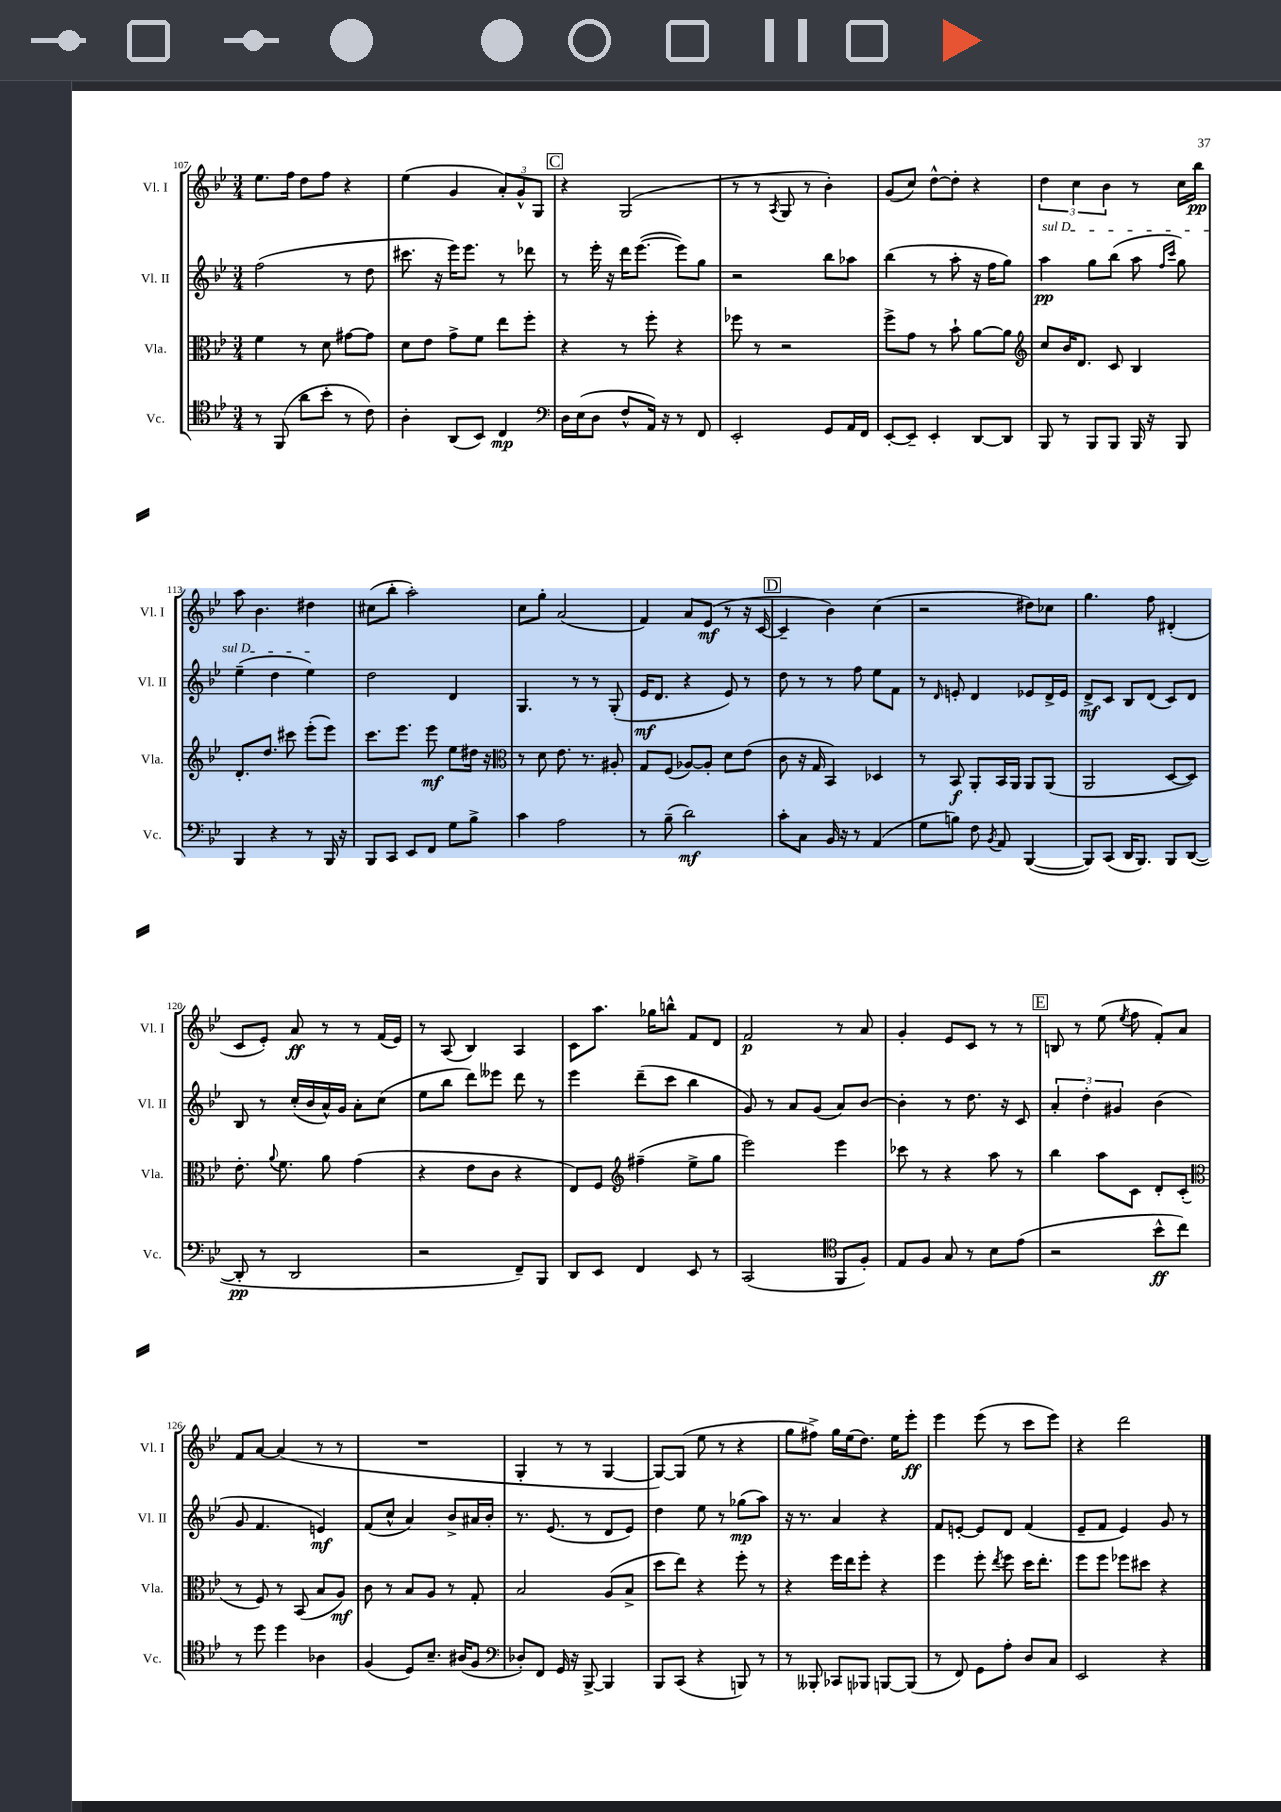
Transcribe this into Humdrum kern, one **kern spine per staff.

**kern	**dynam	**kern	**dynam	**kern	**dynam	**kern	**dynam
*part4	*part4	*part3	*part3	*part2	*part2	*part1	*part1
*staff4	*staff4	*staff3	*staff3	*staff2	*staff2	*staff1	*staff1
*I"Vc.	*	*I"Vla.	*	*I"Vl. II	*	*I"Vl. I	*
*I'Vc.	*	*I'Vla.	*	*I'Vl. II	*	*I'Vl. I	*
*clefC4	*	*clefC3	*	*clefG2	*	*clefG2	*
*k[b-e-]	*	*k[b-e-]	*	*k[b-e-]	*	*k[b-e-]	*
*M3/4	*	*M3/4	*	*M3/4	*	*M3/4	*
=107	=107	=107	=107	=107	=107	=107	=107
8r	.	4f\	.	(2ff\	.	8.ee-\L	.
(8FF/	.	.	.	.	.	.	.
.	.	.	.	.	.	16ff\Jk	.
8a\L	.	8r	.	.	.	8dd\L	.
8b-'\J	.	8d\	.	.	.	8ff\J	.
8r	.	[8g#X\L	.	8r	.	4r	.
8c\)	.	8g#\J]	.	8dd\	.	.	.
=108	=108	=108	=108	=108	=108	=108	=108
4A'\	.	8d\L	.	8.ccc#X\	.	(4ee-\	.
.	.	8e-\J	.	.	.	.	.
.	.	.	.	16r	.	.	.
(8AA/L	.	8g^\L	.	16eee-\KL)	.	4g/	.
.	.	.	.	8.eee-\J	.	.	.
8BB-/J)	.	8f\J	.	.	.	.	.
4C/	mp	8ee-\L	.	8r	.	12a'/L)	.
.	.	.	.	.	.	12g^^/	.
.	.	8ff'\J	.	8ddd-X\	.	.	.
.	.	.	.	.	.	12G/J	.
!!LO:REH:place=s1:t=C
=109	=109	=109	=109	=109	=109	=109	=109
*clefF4	*	*	*	*	*	*	*
16D\LL	.	4r	.	8r	.	4r	.
(16E-\J	.	.	.	.	.	.	.
8D\J	.	.	.	16eee-'\	.	.	.
.	.	.	.	16r	.	.	.
8F^^/L	.	8r	.	16ddd\KL	.	(2G/	.
.	.	.	.	([8.eee-\J	.	.	.
16AA/Jk)	.	8ff'\	.	.	.	.	.
16r	.	.	.	.	.	.	.
8r	.	4r	.	8eee-\L])	.	.	.
8FF/	.	.	.	8gg\J	.	.	.
=110	=110	=110	=110	=110	=110	=110	=110
2EE-'/	.	8ff-X\	.	2r	.	8r	.
.	.	8r	.	.	.	8r	.
.	.	.	.	.	.	8qA/	.
.	.	2r	.	.	.	8G/	.
.	.	.	.	.	.	8r	.
8GG/L	.	.	.	8bb-\L	.	4b-'\)	.
16AA/L	.	.	.	8aa-X\J	.	.	.
16FF/JJ	.	.	.	.	.	.	.
=111	=111	=111	=111	=111	=111	=111	=111
[8EE-'/L	.	8ff^\L	.	(4bb-\	.	(8g/L	.
8EE-~/J]	.	8g\J	.	.	.	8cc/J)	.
4EE-'/	.	8r	.	8r	.	[8dd^^\L	.
.	.	8b-`\	.	8aa'\	.	8dd'\J]	.
[8DD/L	.	[8a\L	.	16r	.	4r	.
.	.	.	.	16ff\KL	.	.	.
8DD/J]	.	8a\J]	.	8gg\J)	.	.	.
=112	=112	=112	=112	=112	=112	=112	=112
*	*	*clefG2	*	*	*	*	*
!	!	!	!	!LO:TX:a:i:t=sul D	!	!	!
8BBB-/	.	8cc/L	.	4aa\	pp	6dd\	.
8r	.	16b-/K	.	.	.	.	.
.	.	.	.	.	.	6cc\	.
.	.	8.d/J	.	.	.	.	.
8BBB-/L	.	.	.	8gg\L	.	.	.
.	.	.	.	.	.	6b-\	.
8BBB-/J	.	8c/	.	(8bb-\J	.	.	.
16BBB-/	.	4B-/	.	8aa\	.	8r	.
16r	.	.	.	.	.	.	.
.	.	.	.	16qqff/LL	.	.	.
.	.	.	.	16qqccc/JJ	.	.	.
8BBB-/	.	.	.	8gg\)	.	16cc\LL	.
.	.	.	.	.	.	16bb-\JJ	pp
!!LO:LB:g=z
=113	=113	=113	=113	=113	=113	=113	=113
4BBB-/	.	8.d'/L	.	(4ee-~\	.	8aa\	.
.	.	.	.	.	.	4.b-\	.
.	.	8.dd/J	.	.	.	.	.
4r	.	.	.	4dd\	.	.	.
.	.	8ccc#X\	.	.	.	.	.
8r	.	(8eee-'\L	.	4ee-\)	.	4dd#X\	.
16BBB-/	.	8eee-\J)	.	.	.	.	.
16r	.	.	.	.	.	.	.
=114	=114	=114	=114	=114	=114	=114	=114
8BBB-/L	.	8.ccc\L	.	2dd\	.	(8cc#X\L	.
8CC/J	.	.	.	.	.	8bb-'\J	.
.	.	8.eee-\J	.	.	.	.	.
8EE-/L	.	.	.	.	.	2aa'\)	.
8FF/J	.	8eee-\	mf	.	.	.	.
8G\L	.	8ee-\L	.	4d/	.	.	.
8B-^\J	.	16dd#X\Jk	.	.	.	.	.
.	.	16r	.	.	.	.	.
=115	=115	=115	=115	=115	=115	=115	=115
*	*	*clefC3	*	*	*	*	*
4c\	.	8r	.	4.G/	.	8cc\L	.
.	.	8d\	.	.	.	8gg'\J	.
2A\	.	8.e-\	.	.	.	(2a/	.
.	.	.	.	8r	.	.	.
.	.	8.r	.	.	.	.	.
.	.	.	.	8r	.	.	.
.	.	8A#X'/	.	(8G'/	.	.	.
=116	=116	=116	=116	=116	=116	=116	=116
8r	.	8G/L	.	16e-/KL	mf	4f/)	.
.	.	.	.	8.d/J	.	.	.
(8B-~\	.	(8F/J	.	.	.	.	.
2d\)	mf	[8A-X/L)	.	4r	.	8a/L	.
.	.	8A-'/J]	.	.	.	(8e-/J	mf
.	.	8d\L	.	8e-/)	.	8r	.
.	.	(8e-\J	.	8r	.	16r	.
.	.	.	.	.	.	[16c/	.
!!LO:REH:place=s1:t=D
=117	=117	=117	=117	=117	=117	=117	=117
8c'\L	.	8c\	.	8dd\	.	4c~/]	.
8C\J	.	16r	.	8r	.	.	.
.	.	16G/	.	.	.	.	.
16BB-/	.	4BB-/)	.	8r	.	4b-\)	.
16r	.	.	.	.	.	.	.
8r	.	.	.	8ff\	.	.	.
(4AA/	.	4D-X/	.	8ee-\L	.	(4cc\	.
.	.	.	.	8f\J	.	.	.
=118	=118	=118	=118	=118	=118	=118	=118
8G\L	.	8r	.	8r	.	2r	.
.	.	.	.	16qqd/	.	.	.
8Bn\J)	.	8BB-/	f	8en'/	.	.	.
8F\	.	8AA'/L	.	4d/	.	.	.
8qBB-/	.	.	.	.	.	.	.
8AA/	.	16BB-/L	.	.	.	.	.
.	.	16AA/JJ	.	.	.	.	.
([4BBB-/	.	8AA/L	.	8e-X/L	.	8dd#X\L)	.
.	.	(8AA/J	.	16d^/L	.	8cc-X\J	.
.	.	.	.	16e-/JJ	.	.	.
=119	=119	=119	=119	=119	=119	=119	=119
8BBB-/L])	.	2AA/	.	8d^/L	mf	4.gg\	.
(8CC/J	.	.	.	8c/J	.	.	.
16DD/KL	.	.	.	8B-/L	.	.	.
8.BBB-/J)	.	.	.	.	.	.	.
.	.	.	.	(8d/J	.	8ff\	.
8BBB-/L	.	[8D/L	.	8c/L)	.	(4d#X'/	.
([8DD/J	.	8D/J])	.	8d/J	.	.	.
!!LO:LB:g=z
=120	=120	=120	=120	=120	=120	=120	=120
8DD'/]	pp	8.e-'\	.	8B-/	.	8c/L	.
8r	.	.	.	8r	.	8e-'/J)	.
.	.	8qqa/	.	.	.	.	.
.	.	8.f\	.	.	.	.	.
2DD/	.	.	.	(16cc'/LL	.	8a/	ff
.	.	.	.	16b-/	.	.	.
.	.	8a\	.	16a^^/)	.	8r	.
.	.	.	.	16g/JJ	.	.	.
.	.	(4g\	.	8a'\L	.	8r	.
.	.	.	.	(8cc\J	.	(16f/LL	.
.	.	.	.	.	.	16e-/JJ)	.
=121	=121	=121	=121	=121	=121	=121	=121
2r	.	4r	.	8ee-\L	.	8r	.
.	.	.	.	8bb-\J	.	(8A/	.
.	.	8e-\L	.	8ddd\L)	.	4B-/)	.
.	.	8c\J	.	8eee--X\J	.	.	.
8FF~/L)	.	4r	.	8ddd\	.	4A/	.
8BBB-/J	.	.	.	8r	.	.	.
=122	=122	=122	=122	=122	=122	=122	=122
8DD/L	.	8E-/L)	.	4eee-\	.	8c\L	.
8EE-/J	.	8F/J	.	.	.	8.aa\J	.
*	*	*clefG2	*	*	*	*	*
4FF/	.	(4ff#X~\	.	(8ddd~\L	.	.	.
.	.	.	.	.	.	16gg-X\KL	.
.	.	.	.	8ccc\J	.	8bbn^^\J	.
8EE-/	.	8ee-^\L	.	4bb-\	.	8f/L	.
8r	.	8gg\J	.	.	.	8d/J	.
=123	=123	=123	=123	=123	=123	=123	=123
(2CC/	.	2eee-\)	.	8g/)	.	2f/	p
.	.	.	.	8r	.	.	.
.	.	.	.	8a/L	.	.	.
.	.	.	.	(8g/J	.	.	.
*clefC4	*	*	*	*	*	*	*
8FF/L	.	4eee-\	.	8a/L)	.	8r	.
8F'/J)	.	.	.	[8b-/J	.	8a/	.
=124	=124	=124	=124	=124	=124	=124	=124
8E-/L	.	8ccc-X\	.	4b-'\]	.	4g'/	.
8F/J	.	8r	.	.	.	.	.
8G/	.	4r	.	8r	.	8e-/L	.
8r	.	.	.	8.dd\	.	8c/J	.
8B-\L	.	8aa\	.	.	.	8r	.
.	.	.	.	16r	.	.	.
(8e-\J	.	8r	.	8c/	.	8r	.
!!LO:REH:place=s1:t=E
=125	=125	=125	=125	=125	=125	=125	=125
2r	.	4bb-\	.	6a'/	.	8Bn/	.
.	.	.	.	.	.	8r	.
.	.	.	.	6dd'\	.	.	.
.	.	8aa\L	.	.	.	(8ee-\	.
.	.	.	.	6g#X/	.	.	.
.	.	.	.	.	.	8qee-/	.
.	.	8c\J	.	.	.	8ff\	.
8b-^^\L	ff	8d'/L	.	(4b-\	.	8f'/L)	.
8cc\J)	.	(8c'/J	.	.	.	8a/J	.
!!LO:LB:g=z
=126	=126	=126	=126	=126	=126	=126	=126
*	*	*clefC3	*	*	*	*	*
8r	.	8r	.	8g/	.	8f/L	.
8dd\	.	8F/)	.	4.f/	.	[8a/J	.
4dd\	.	8r	.	.	.	(4a/]	.
.	.	(8BB-/	.	.	.	.	.
4A-X\	.	8B-/L	.	4en/)	mf	8r	.
.	.	8A/J)	mf	.	.	8r	.
=127	=127	=127	=127	=127	=127	=127	=127
(4F/	.	8c\	.	(8f/L	.	2.r	.
.	.	8r	.	8cc^^/J	.	.	.
8D/L)	.	8B-/L	.	4a/)	.	.	.
8.B-~/J	.	8A/J	.	.	.	.	.
.	.	8r	.	8b-^/L	.	.	.
(16A#X/KL	.	.	.	.	.	.	.
8F/J	.	8G'/	.	16a#X/L	.	.	.
.	.	.	.	16b-'/JJ	.	.	.
=128	=128	=128	=128	=128	=128	=128	=128
*clefF4	*	*	*	*	*	*	*
8D-X'/L)	.	2B-/	.	8.r	.	4G'/	.
8FF/J	.	.	.	.	.	.	.
.	.	.	.	(8.e-/	.	.	.
16GG/	.	.	.	.	.	8r	.
16r	.	.	.	.	.	.	.
[8BBB-^/	.	.	.	8r	.	8r	.
4BBB-/]	.	(8A/L	.	8d/L	.	[4G/	.
.	.	8B-^/J	.	8e-/J)	.	.	.
=129	=129	=129	=129	=129	=129	=129	=129
8BBB-/L	.	8dd\L	.	4dd\	.	8G/L_)	.
(8CC/J	.	8ee-\J)	.	.	.	(8G/J]	.
4r	.	4r	.	8ee-\	.	8ee-\	.
.	.	.	.	8r	.	8r	.
8BBBn/)	.	8ff'\	.	(8gg-X\L	mp	4r	.
8r	.	8r	.	8aa\J)	.	.	.
=130	=130	=130	=130	=130	=130	=130	=130
8r	.	4r	.	16r	.	8gg\L	.
.	.	.	.	8.r	.	.	.
8BBB--X'/	.	.	.	.	.	8ff#X^\J)	.
8CC-X/L	.	16ff\LL	.	4a/	.	16gg\LL	.
.	.	16ee-\J	.	.	.	(16ee-\J	.
8BBB-X/J	.	8ff'\J	.	.	.	8.dd\J)	.
[8BBBn/L	.	4r	.	4r	.	.	.
.	.	.	.	.	.	16ee-\KL	.
(8BBB/J]	.	.	.	.	.	8eee-'\J	ff
=131	=131	=131	=131	=131	=131	=131	=131
8r	.	4ff\	.	8f/L	.	4eee-\	.
8FF/)	.	.	.	[8en'/J	.	.	.
8GG\L	.	8ff'\	.	8e/L]	.	(8eee-\	.
.	.	8qee-/	.	.	.	.	.
8A'\J	.	8ff\	.	8d/J	.	8r	.
8D/L	.	16dd\KL	.	(4f/	.	8ccc\L	.
.	.	8.ee-'\J	.	.	.	.	.
8C/J	.	.	.	.	.	8eee-\J)	.
=132	=132	=132	=132	=132	=132	=132	=132
2EE-/	.	8ff\L	.	8e-~/L	.	4r	.
.	.	8ff\J	.	8f/J	.	.	.
.	.	8ff-X\L	.	4e-/)	.	2ddd\	.
.	.	8dd#X\J	.	.	.	.	.
4r	.	4r	.	8g/	.	.	.
.	.	.	.	8r	.	.	.
==	==	==	==	==	==	==	==
*-	*-	*-	*-	*-	*-	*-	*-
